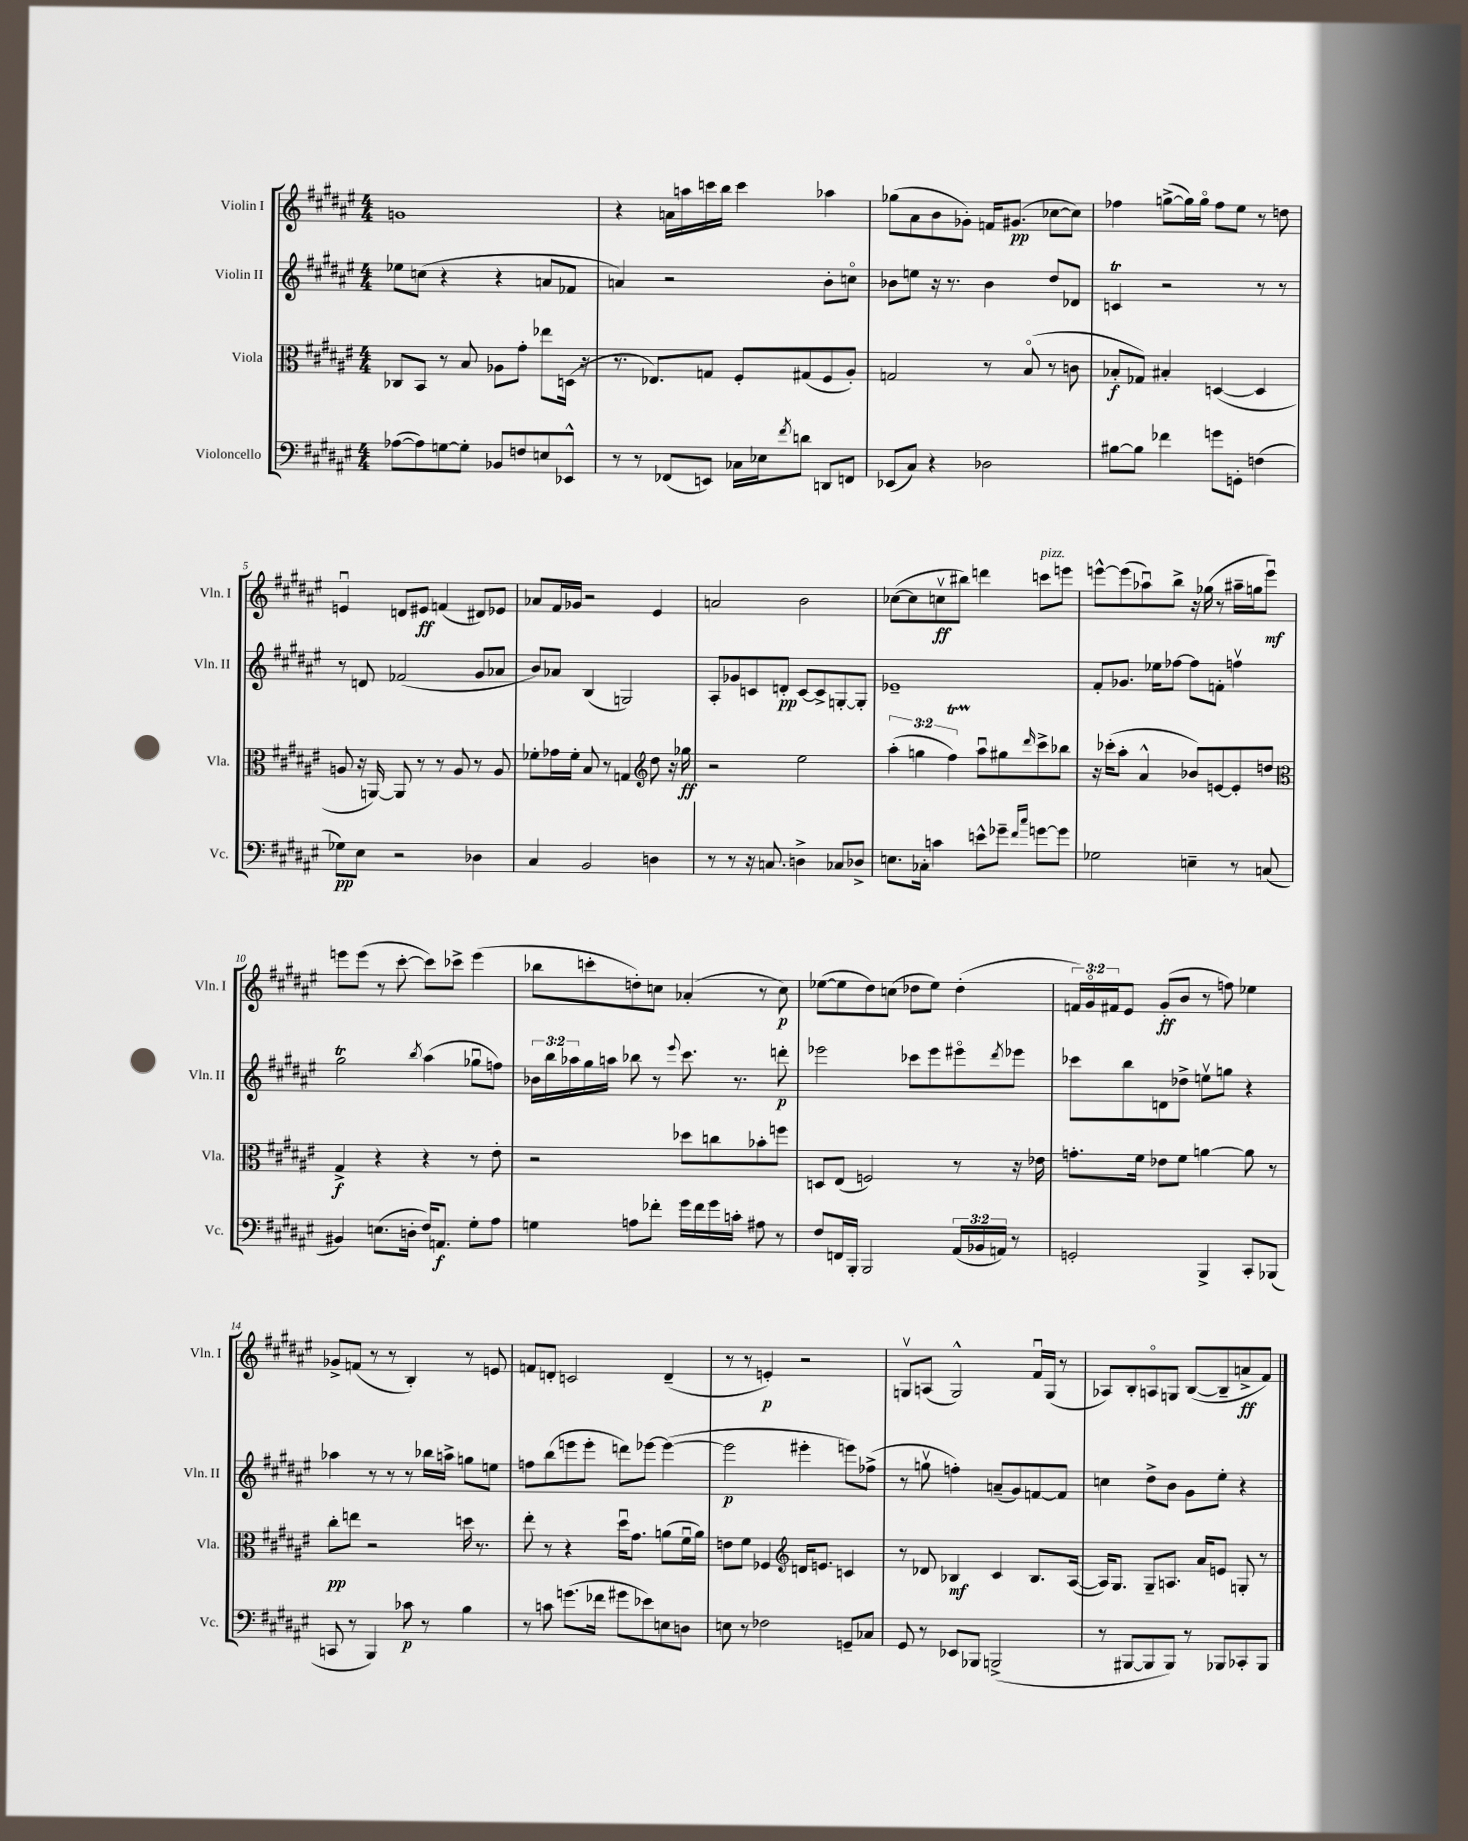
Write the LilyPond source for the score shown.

<<
\new StaffGroup <<
\new Staff = "s0" \with { instrumentName = "Violin I" shortInstrumentName = "Vln. I" } {
    \clef treble \key fis \major \numericTimeSignature \time 4/4 \override Staff.TupletNumber.text = #tuplet-number::calc-fraction-text
    g'1 |
    r4 a'16 a''16 c'''16 b''16 c'''4 aes''4 |
    ges''8( ais'8 b'8 ges'8-.) f'16 gis'8.\pp( ces''8~ ces''8) |
    fes''4 g''8~->( g''16) g''16\flageolet fes''8 eis''8 r8 d''8 |
    e'4\downbow d'8 eis'8\ff f'4( dis'8) ees'8 |
    aes'8 fis'16 ges'16 r2 eis'4 |
    a'2 b'2 |
    ces''8~( ces''8 c''8\upbow\ff bis''8) d'''4 c'''8^\markup { \italic "pizz." } e'''8 |
    e'''8~-^ e'''8( aes''8\downbow) b''8-> r16 ges''16( r8 ais''16-- g''16 e'''8\downbow\mf) |
    e'''8 e'''8( r8 cis'''8~-. cis'''8) ces'''8-> e'''4( |
    bes''8 c'''8-. d''8-.) c''8 aes'4-.( r8 c''8\p) |
    ees''8~( ees''8 dis''8) c''8( des''8 ees''8) des''4-.( |
    \tuplet 3/2 { f'16) gis'16\flageolet fis'16 } eis'8 gis'8-.\ff( b'8 r8 f''8) ees''4 |
    ges'8-> f'8( r8 r8 b4-.) r8 e'8 |
    f'8 d'8-. c'2 d'4--( |
    r8 r8 e'4-.\p) r2 |
    g8\upbow a8( g2-^) fis'16\downbow g16( r8 |
    aes8) b8-. a8\flageolet g8 b8~( b8-- a'8->\ff fis'8) \bar "|." |
}
\new Staff = "s1" \with { instrumentName = "Violin II" shortInstrumentName = "Vln. II" } {
    \clef treble \key fis \major \numericTimeSignature \time 4/4 \override Staff.TupletNumber.text = #tuplet-number::calc-fraction-text
    ees''8 c''8( r4 r4 a'8 fes'8 |
    a'4) r2 b'8-. c''8\flageolet |
    bes'8 e''8 r16 r8. bes'4 dis''8 des'8 |
    c'4\trill r2 r8 r8 |
    r8 d'8 fes'2( gis'8 aes'8 |
    b'8) aes'8 b4( g2) |
    ais8-. ges'8 c'8 d'8-.\pp c'8~ c'8-> g8~-. g8-. |
    ees'1-- |
    fis'8-. ges'8. ees''16 fes''8~ fes''8 f'8-. f''4\upbow |
    gis''2\trill \acciaccatura { b''8 } ais''4( ges''8\downbow f''8) |
    \tuplet 3/2 { bes'16 b''16 aes''16 } gis''16 a''16 bes''8 r8 \appoggiatura { eis'''8 } cis'''8. r8. d'''8-.\p |
    ees'''2 ces'''8 ees'''8 eis'''8\flageolet \acciaccatura { dis'''8 } ees'''8 |
    ces'''8 b''8 d'8 des''8-> e''8\upbow g''8 r4 |
    aes''4 r8 r8 r8 bes''16 a''16-> g''8 e''8 |
    f''8 b''8( e'''8 e'''8-. d'''8) ees'''8~ ees'''4~( |
    ees'''2\p eis'''4-. e'''8) fes''8->( |
    r8 g''8\upbow f''4-.) a'8--( gis'8) f'8~ f'8 |
    c''4 dis''8-> b'8 gis'8 eis''8-. r4 \bar "|." |
}
\new Staff = "s2" \with { instrumentName = "Viola" shortInstrumentName = "Vla." } {
    \clef alto \key fis \major \numericTimeSignature \time 4/4 \override Staff.TupletNumber.text = #tuplet-number::calc-fraction-text
    ces8 b,8 r8 b8 aes8 gis'8-. ees''8 d16( r16 |
    r8. ees8.) g8 fis8-. gis8( fis8 ais8-.) |
    g2 r8 b8\flageolet( r8 c'8 |
    bes8-.\f ges8) bis4-. d4~( d4 |
    a8 r16 a,16~) a,8 r8 r8 a8 r8 a8 |
    fes'8-. ges'16 fes'16-. b8 r8 g4 \clef treble dis''8 r16 ges''16\ff |
    r2 eis''2 |
    \tuplet 3/2 { ais''4-.( g''4 fis''4\startTrillSpan) } ais''8\downbow\stopTrillSpan gis''8 \grace { dis'''16 } cis'''8-> bes''8 |
    r16 ces'''16-.( ais''8-. ais'4-^ bes'8) e'8~ e'8-. d''8 |
    \clef alto gis4->\f r4 r4 r8 eis'8-. |
    r2 des''8 c''8 bes'8-. f''8 |
    d8 eis8( f2) r8 r16 ees'16 |
    g'8.-. fis'16 ees'8 fis'8 a'4~ a'8 r8 |
    cis''8-.\pp e''8 r2 d''16 r8. |
    eis''8-. r8 r4 dis''16\downbow gis'8. a'8( fis'16\downbow a'16) |
    e'8 fis'8 fes4 \clef treble d'16 e'8. c'4 |
    r8 des'8 bes4\mf cis'4 bes8. ais16~( |
    ais16) gis8. gis8-- a8. ais'16 e'8 g8-. r8 \bar "|." |
}
\new Staff = "s3" \with { instrumentName = "Violoncello" shortInstrumentName = "Vc." } {
    \clef bass \key fis \major \numericTimeSignature \time 4/4 \override Staff.TupletNumber.text = #tuplet-number::calc-fraction-text
    aes8~( aes8) g8~ g8-. bes,8 f8 e8 ees,8-^ |
    r8 r8 fes,8( e,8) ces16 ees16 \acciaccatura { fis'8 } d'8 d,8 f,8 |
    ees,8( cis8) r4 des2 |
    bis8~ bis8 fes'4 g'8 g,8-. f4( |
    ges8\pp) eis8 r2 des4 |
    cis4 b,2 d4 |
    r8 r8 r16 c8. d4-> ces8 des8-> |
    e8. ces16-. c'4 e'8-^ ges'8-- \grace { fis'16 cis''16 } g'8~ g'8 |
    ges2 e4-- r8 c8( |
    bis,4) e8.( d16-. fis16) a,8.\f gis8-. ais8 |
    g4 a8 fes'8-. gis'16 fes'16 gis'16 c'16-. ais8 r8 |
    fis8 f,16 b,,16-. b,,2 \tuplet 3/2 { ais,16( bes,16 a,16) } r8 |
    g,2-. b,,4-> cis,8-. bes,,8( |
    c,8 r8 b,,4) ces'8\p r8 b4 |
    r8 c'8 g'8.( fes'16 gis'8 ees'8) e8 d8 |
    e8 r8 fes2 g,8-- ces8 |
    gis,8 r8 ees,8 bes,,8 b,,2->( |
    r8 bis,,8~ bis,,8 bis,,8) r8 bes,,8 ces,8-. bes,,8 \bar "|." |
}
>>
>>
